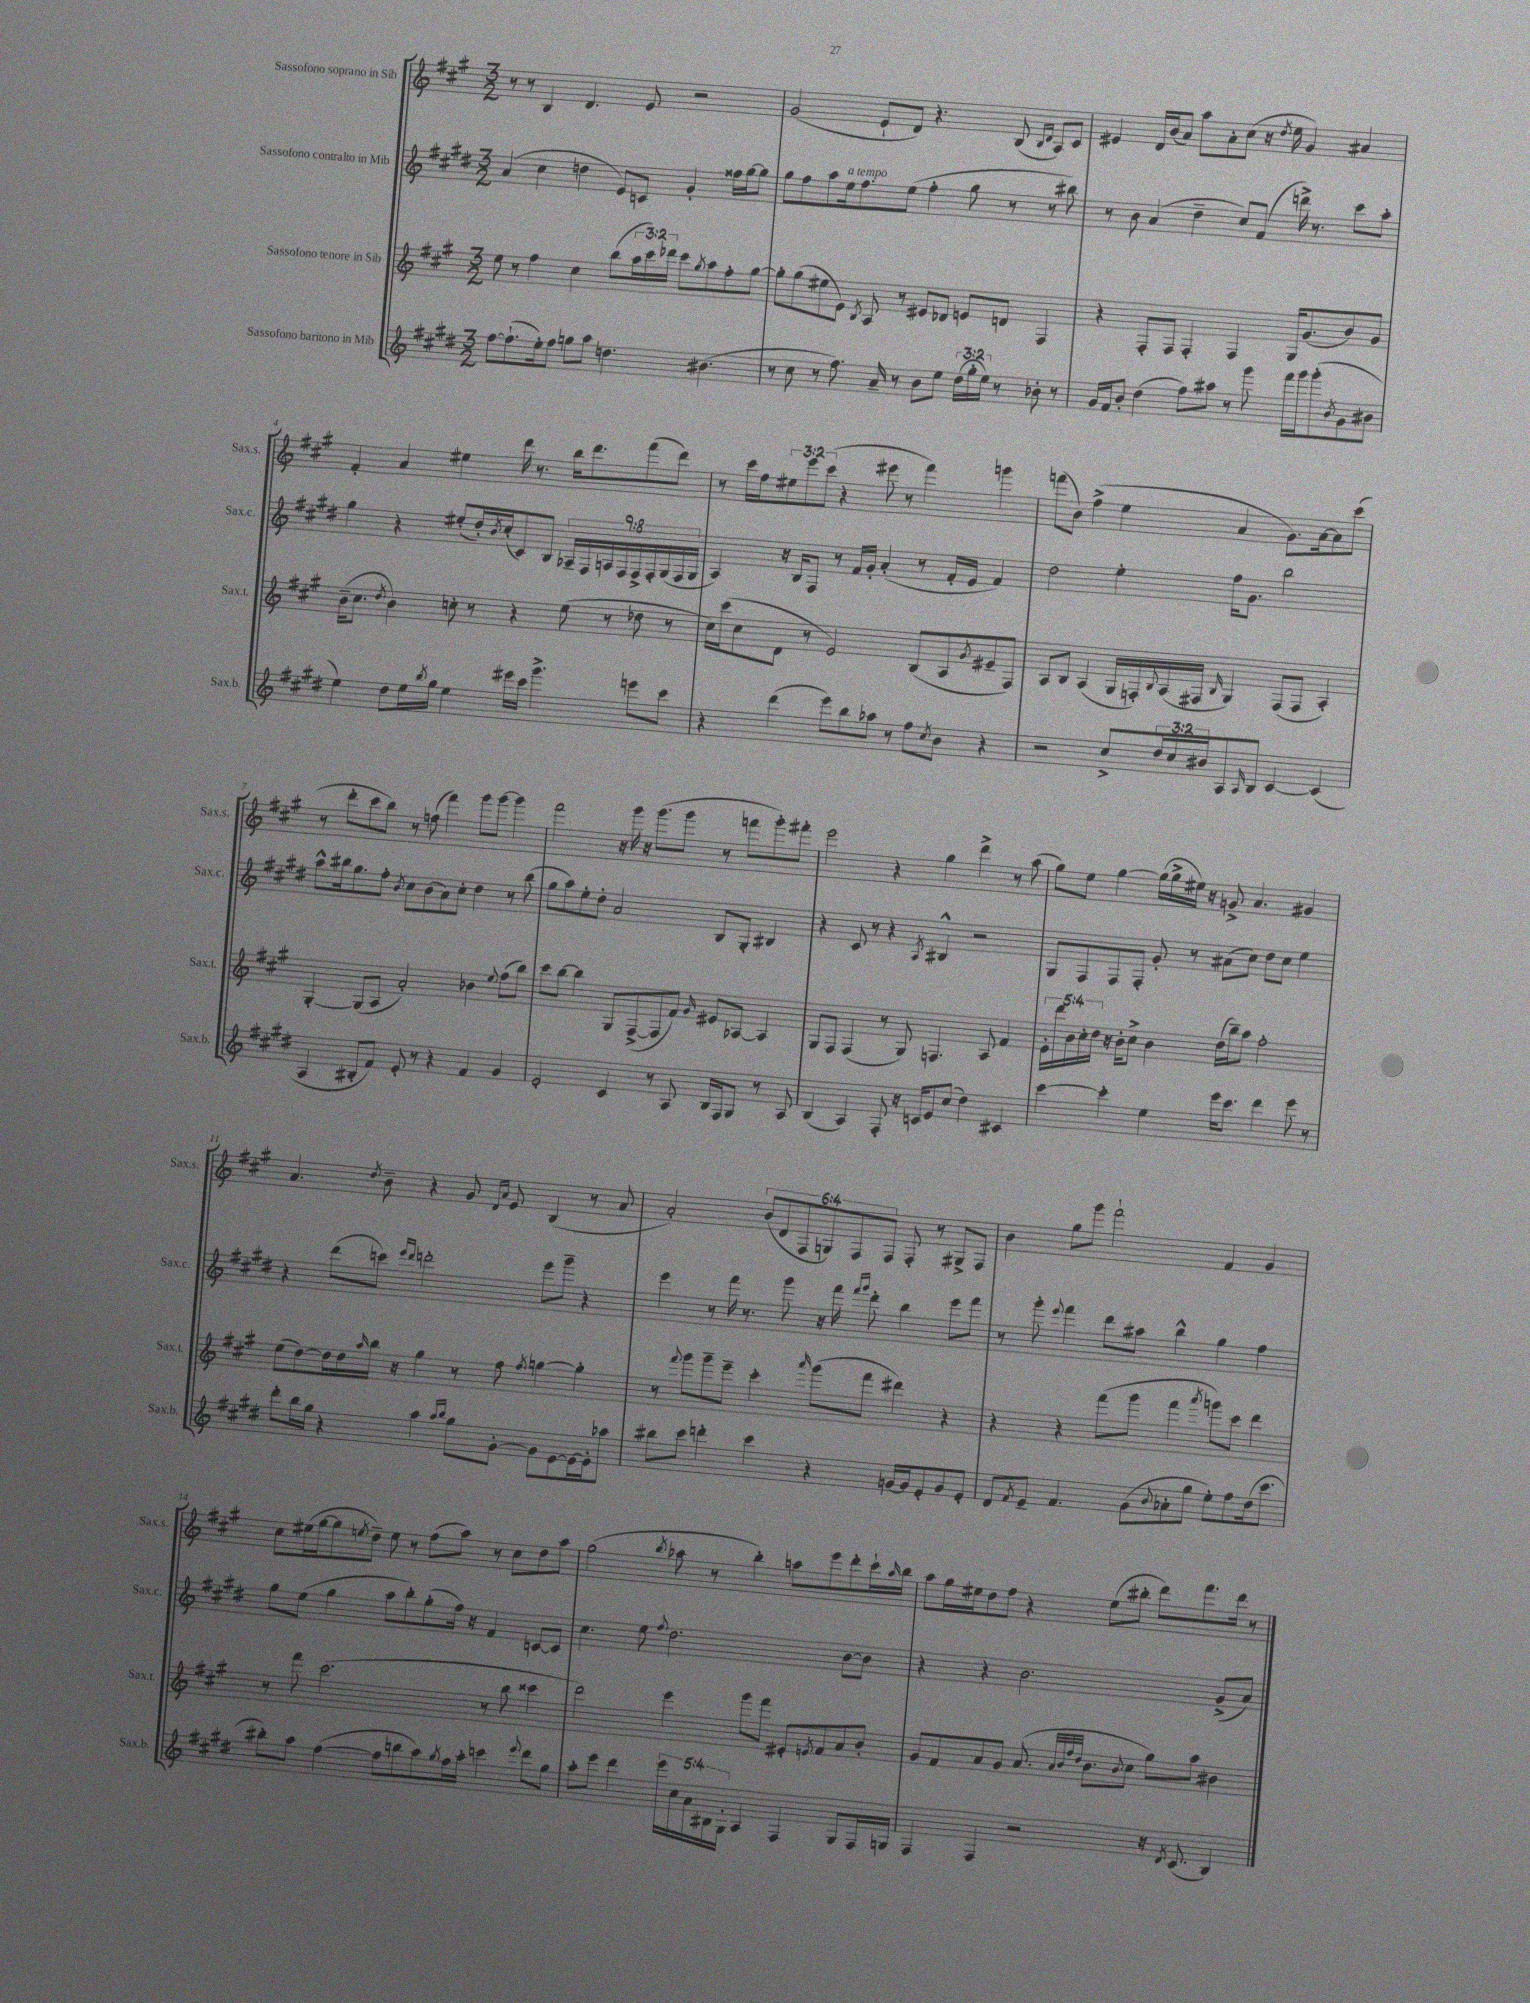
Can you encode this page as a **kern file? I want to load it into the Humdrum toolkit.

**kern	**kern	**kern	**kern
*staff4	*staff3	*staff2	*staff1
*clefG2	*clefG2	*clefG2	*clefG2
*k[f#c#g#d#]	*k[f#c#g#]	*k[f#c#g#d#]	*k[f#c#g#]
*M3/2	*M3/2	*M3/2	*M3/2
[8ff#\L	8ee\	(4a/	8r
(8.ff#`\]	8r	.	8r
.	4ff#\	4cc#\	4B/
16ee'\k)	.	.	.
8ff#\J	.	.	.
8gg\L	4cc#\	4dd\	4.d/
8aa\J	.	.	.
4.dd\	(8bb\L	8e/L)	.
.	24aa\L	8c/J	8e/
.	24ccc#\)	.	.
.	24ddd-\JJ	.	.
.	8ccc#\L	4g#'/	2r
.	8qgg#/	.	.
(4.b#\	8aa\	.	.
.	8ff#'\	16ff##\LL	.
.	.	[16gg#\J	.
.	[8gg#\J	8gg#\]J	.
=	=	=	=
8r	8gg#'\]L	8gg#\L	(2g#/
8cc#\	(8gg#\	8ff#\	.
8r	8ee#\	8aa\	.
8.ff#\)	8e\J)	16ee\k	.
.	.	8.ff#\	.
.	8qB/	.	.
.	8A/	.	8e`/L
16a~/	.	.	.
8r	8r	(8ee\J	8d/J)
8b\L	8e#/L	4ff#'\	4.r
8ee\J	8d-/J	.	.
(24dd#\LL	8e/L	8gg#\	.
24gg#'\	.	.	.
24ee\JJ)	.	.	.
8r	8d/J	8r	(8B/
.	.	.	16qqB/LL
.	.	.	16qqd/JJ
8b-'\	4F#/	8r	8A/L)
8r	.	8bb#\)	8c#/J
=	=	=	=
16g#/LL	4r	8r	4e#/
16f#/J	.	.	.
8b'/J	.	8b\	.
(4dd#\	8F#'/L	(4a/	16d/LL
.	.	.	(16b/J
.	8F#/J	.	8a/J)
8ff#\L)	4F#'/	4dd#~\	8aa\L
8aa#\J	.	.	8a'\
8r	4F#/	8cc#/L)	(8cc#\J
8ggg#\	.	(8f#/J	16r
.	.	.	8qdd/
.	.	.	16ee\
16fff#\LL	16G#/LK	16ddd^\)	4g#/)
16ggg#\J	(8.g#/	8.r	.
(8ggg#'\	.	.	.
8qb/	.	.	.
8g#\	8b/)	8ccc#\L	4a#/
8b#\J	8g#/J	8aa'\J	.
=	=	=	=
4ee\)	(16b~\LK	4gg#\	4f#'/
.	8.cc#\J	.	.
.	8qdd/	.	.
8dd#\L	4b\)	4r	4a/
16ee\L	.	.	.
8qbb/	.	.	.
16gg#\JJ	.	.	.
4ee\	8cc'\	(8ee#'/L	4ee#\
.	8r	16dd#'/L)	.
.	.	8qb/	.
.	.	(16cc#'/J	.
16eee#\LL	4r	8c#/)	16ddd\
16ccc#\JJ	.	.	8.r
4.ggg#^\	.	8B/J	.
.	(8ee\	18A-~/LL	16bb\LK
.	.	18F#/	.
.	.	.	8.ddd\
.	.	18A/	.
.	8r	.	.
.	.	18F#/	.
.	.	18F#^/	.
8eee\L	8dd-\	.	(8fff#\
.	.	18F#'/	.
.	.	(18G#/	.
8ccc#\J	8r	.	8ddd\J)
.	.	18F#/	.
.	.	18G#/JJ	.
=	=	=	=
4r	16cc#\LL)	4A/)	8r
.	(16ccc#\J	.	.
.	8cc#\	.	16ccc#\LL
.	.	.	16ff#\J
(4ddd#\	8d\J	16r	12ee#\
.	.	16B/LK	.
.	.	.	12eee\
.	8r	8F#/J	.
.	.	.	(12ccc#\J
8eee\L)	2e/)	8r	4r
8bb\	.	16f#/LL	.
.	.	16g#'/JJ	.
8aa-\J	.	(4a'/	8eee#\
8r	.	.	8r
8ff#\L	(8B/L	8r	4fff#\)
8qcc#/	.	.	.
8b\J	8A/	16f#'/LL	.
.	.	16e/JJ	.
.	8qg#/	.	.
4r	8e#~/	4f#/)	4ggg\
.	8F#/J)	.	.
=	=	=	=
2r	8A/L	2dd#\	(8fff\L
.	8B/J	.	8b\J)
.	(4A/	.	(4ff#^\
8cc#^/L	16G#/LL	4ee'\	4ee\
.	16F'/)	.	.
.	8qqB/	.	.
24dd#/L	(16A/	.	.
24cc#/	.	.	.
.	16F#/JJ	.	.
24b#/J	.	.	.
.	16qqB/	.	.
8A/	4G#/)	16ff#\LK	4a/
.	.	8.g#\J	.
16qqA/	.	.	.
8B/J	.	.	.
[4c#/	(8F#/L	2bb\	8.g#\L)
.	8F#/J	.	.
.	.	.	[16a\k
(4c#/]	4A'/)	.	8a\]
.	.	.	(8ccc#\J
=	=	=	=
4A/	[4G#'/	8aa^^\L	8r
.	.	16bb#\k	8ddd'\L
.	.	8.gg#\	.
8B#'/L	(8G#/]L	.	8ccc#\
8f#/J)	8A/J	8ff#'\J	8bb\J)
.	.	8qb/	.
8e'/	2a'/)	8cc#\L	8r
8r	.	(8b\	(8ff\
4r	.	8a\)	4fff#\)
.	.	8cc#'\J	.
4f#/	4b-\	4dd#\	8ggg#\L
.	.	.	[8ggg#\J
.	8qqee/	.	.
4g#/	(8ff#\L	8r	4ggg#\]
.	8bb\J)	(8bb#\	.
=	=	=	=
2e'/	8ccc#\L	8gg#\L	2fff#\
.	[8bb\J	8aa\)	.
.	4bb\]	8ee'\	.
.	.	8dd#'\J	.
4c#/	8G#/L	2a/	16r
.	.	.	16ggg#\
.	([8F#^/	.	16r
.	.	.	(8.ggg#\L
8r	8F#/]	.	.
8A/	8f#/J)	.	8ggg#\J
.	16qqg#/	.	.
16B/LL	8e#/L	8B/L	8r
16F#/J	.	.	.
8G#/J	[8A-/J	8G#'/J	8fff\L
8r	4A-/]	4B#/	8ggg#'\)
8A/	.	.	8fff#'\J
=	=	=	=
(4B/	8G#/L	4r	2eee\
.	8F#/J	.	.
4A/)	(4F#/	8c#/	.
.	.	8r	.
8F#'/	8r	4r	4r
16r	8G#/)	.	.
16c/LK	.	.	.
.	.	8qA/	.
8e/	4.F/	4B#^^/	4gg#\
(8cc#/J	.	.	.
4dd#\)	.	2r	4ddd^\
.	8A/	.	.
4c#/	4f#/	.	8r
.	.	.	(8aa\
=	=	=	=
[4ccc#\	20e'\LL	8G#/L	8gg#\L)
.	20ddd\	.	.
.	20b\	.	.
.	.	8F#/	8ee\J
.	20cc#'\	.	.
.	20dd\JJ	.	.
4ccc#'\]	16r	8F#/	[4gg#\
.	16b'\LK	.	.
.	8cc#^\J	8F#'/J	.
4ee\	4b\	8g#'/	(16gg#\]LL
.	.	.	16gg#^\
.	.	8r	16ee#\JJ)
.	.	.	16r
16eee\LK	(16dd\LL	(8a#\L	8g^/
8.ccc#\J	16bb~\J)	.	.
.	8aa\J	8cc#\J)	4.a/
4ddd#\	2ff#'\	8dd#\L	.
.	.	8cc#\J	.
8eee\	.	4ee\	4g#/
8r	.	.	.
=	=	=	=
8ddd#'\L	(8ee\L	4r	4.a/
16bb\L	[8dd\)	.	.
16gg#\JJ	.	.	.
4r	16dd\]L	(8ddd#\L	.
.	16dd\	.	.
.	16qqaa/	.	8qdd/
.	16bb\JJ	8ccc\J)	8b~\
.	16r	.	.
.	.	16qqeee/LL	.
.	.	16qqddd#/JJ	.
4aa\	4gg#\	2ddd'\	4r
16qqaa/LL	.	.	.
16qqbb/JJ	.	.	.
8gg#\L	8r	.	8g#/
.	.	.	16qqd/LL
.	.	.	16qqa/JJ
[8g#'\J	8ff#\	.	8e/
.	8qff#/	.	.
8g#\]L	[4gg\	8eee\L	(4B/
[8e\	.	8ggg#~\J	.
16e\_L	4gg'\]	4r	8r
16e'\]J	.	.	.
8aa-\J	.	.	8a/
=	=	=	=
8bb#\L	8r	4eee\	2a'/)
.	8qqfff#/	.	.
8ccc#\J	8ggg#\L	.	.
4ddd'\	8ggg#~\	8r	.
.	8eee~\J	16fff#\	.
.	.	8.r	.
4ccc#\	4ccc#'\	.	(12b/L
.	.	.	12d/
.	.	8ggg#\	.
.	.	.	12F#/
.	16qqaaa/	.	.
4r	(8ggg#\L	16r	12G/)
.	.	16fff#\	.
.	.	.	12F#/
.	.	16qqfff#/LL	.
.	.	16qqggg#/JJ	.
.	8fff#\J	8ddd#'\	.
.	.	.	12F#/J
[16g/LL	4ddd#\)	4bb\	8F#'/
16g/]J	.	.	.
8e'/	.	.	8r
8g/	4r	8eee\L	8G#^/L
8e'/J	.	8fff#\J	8F#/J
=	=	=	=
8d#/L	4r	8r	4b\
8qf#/	.	.	.
8e~/J	.	8ggg#'\	.
.	.	8qqeee/	.
4.f#/	4r	4fff#\	8gg#\L
.	.	.	8ggg#\J
.	(8fff#\L	8ddd#\L	2fff#`\
(8g#\L	8ggg#\J	8aa#\J	.
8qqb/	.	.	.
8a-'\	4fff#\	4bb^^\	.
8gg#\J	.	.	.
.	8qaaa/	.	.
8ee'\L)	8ggg\L)	4gg#\	4f#/
8ff#\	8ccc#\J	.	.
(16dd#\k	4ddd\	4ff#\	4g#/
8.ccc#\J	.	.	.
=	=	=	=
8bb#'\L)	8r	8gg#\L	8cc#\L
8aa\J	8fff#\	(8ee\J	(16ee#\L
.	.	.	[16gg#\J
([4ff#\	(2.ccc#\	4gg#\	8gg#\]
.	.	.	8qee/
.	.	.	8dd~\J)
8ff#\]L	.	8aa\L	8ee\
8bb\	.	8bb'\)	8r
8aa\)	.	(8gg#'\	(8ff#\L
8qgg#/	.	.	.
16ff#\L	.	16ff#\Jk)	8aa\J)
16aa'\JJ	.	16r	.
4ccc\	8r	4f#/	8r
.	8bb\	.	8cc#\L
8qqeee/	.	.	.
8ddd#\L	4ccc##\	[8c/L	8dd\
8gg#\J	.	8c/]J	8aa\J
=	=	=	=
8aa'\L	2ddd\)	4.cc#\	(2gg#\
8eee\J	.	.	.
4ddd#\	.	.	.
.	.	8ee\	.
.	.	8qqff#/	8qbb/
20eee\LL	4eee\	2.dd#\	8aa-\
20cc#\	.	.	.
20a\	.	.	.
.	.	.	8r
20B#\	.	.	.
20G#'\JJ	.	.	.
4A/	8ggg#\L	.	4bb'\)
.	8fff#\J	.	.
4F#/	8e#'/L	.	8aa\L
.	8qe/	.	.
.	8f#/	.	8eee\
8G#/L	8a/	[8b\L	8ddd'\
16F#/L	8b'/J	8b\]J	16ccc#`\L
.	.	.	16qqaa/
16G/JJ	.	.	16bb\JJ
=	=	=	=
4F#/	8g#/L	4r	8aa\L
.	8f#/	.	16gg#\L
.	.	.	16ee#\J
4F#/	8a/	4r	8dd\
.	8g#/J	.	8ff#\J
2r	(8.a/	2.b\	4r
.	32qqa/LLL	.	.
.	32qqb/	.	.
.	32qqff#/	.	.
.	32qqdd/JJJ	.	.
.	8.b\L	.	.
.	.	.	(8ee#\L
.	8qqb/	.	.
.	8cc#\J	.	8bb#'\J
16r	8gg#\L)	.	8ddd\L)
8qd#/	.	.	.
(8.c#/	.	.	.
.	8aa\J	.	8.fff#\
4B/)	4b#\	(8g#^/L	.
.	.	.	16ddd\Jk
.	.	8a/J)	8r
==	==	==	==
*-	*-	*-	*-
